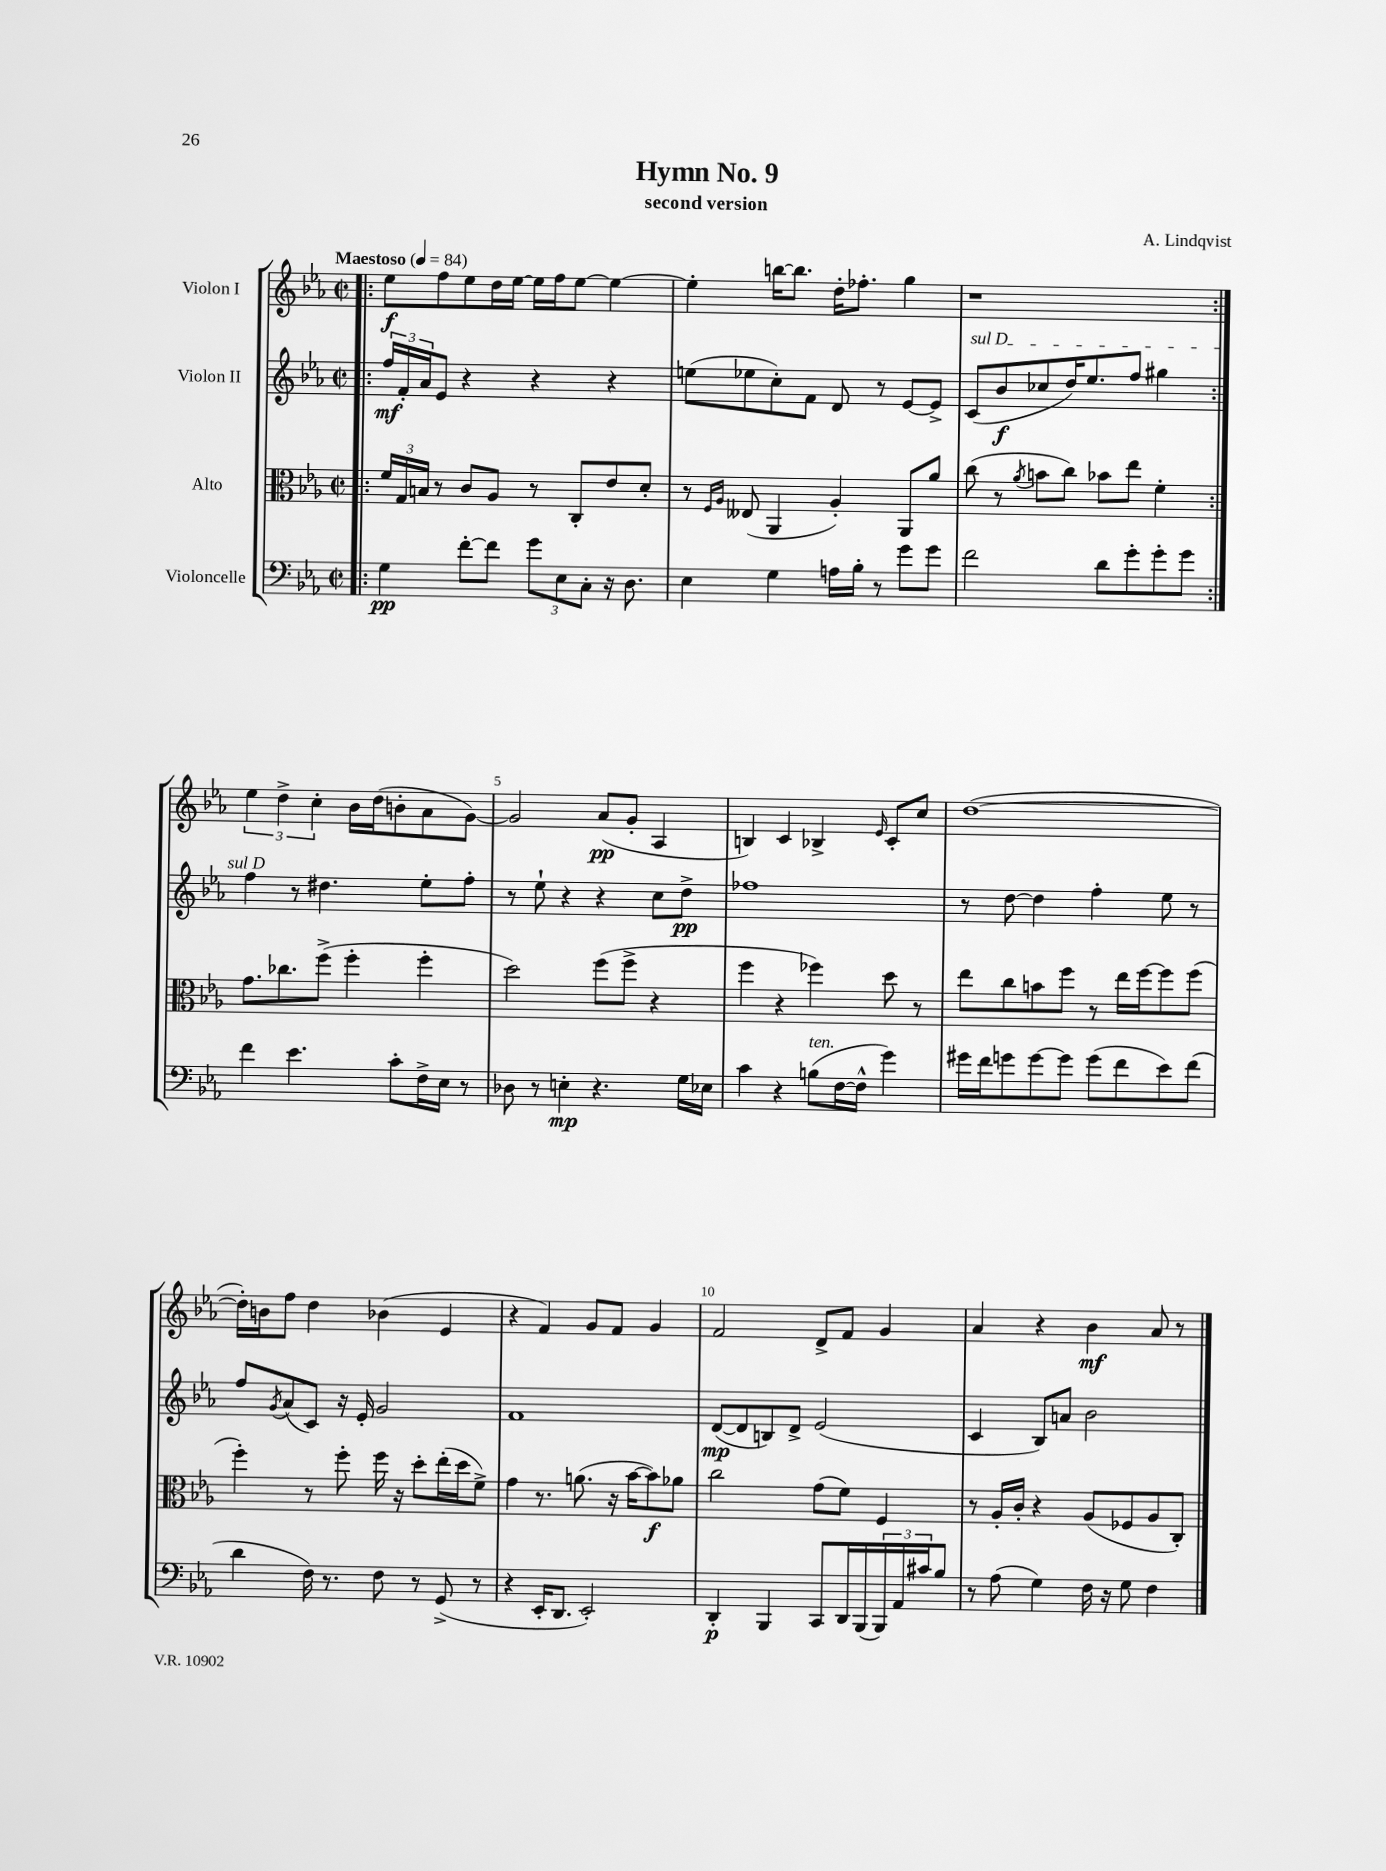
\header { title = "Hymn No. 9" composer = "A. Lindqvist" subtitle = "second version" }
<<
\new StaffGroup <<
\new Staff = "s0" \with { instrumentName = "Violon I" } {
    \clef treble \key ees \major \defaultTimeSignature \time 2/2 \tempo "Maestoso" 4 = 84
    \repeat volta 2 { \bar ".|:" ees''8\f f''8 ees''8 d''16 ees''16~ ees''16 f''16 ees''8~ ees''4~ |
    ees''4-. b''16~ b''8. d''16-. fes''8.-. g''4 |
    r1 | }
    \tuplet 3/2 { ees''4 d''4-> c''4-. } bes'16 d''16( b'8-. aes'8 g'8~) |
    g'2 aes'8\pp( g'8-. aes4 |
    b4) c'4 bes4-> \grace { ees'16 } c'8-. c''8 |
    d''1~( |
    d''16-.) b'16 f''8 d''4 bes'4( ees'4 |
    r4 f'4) g'8 f'8 g'4 |
    f'2 d'8-> f'8 g'4 |
    aes'4 r4 bes'4\mf aes'8 r8 \bar "|." |
}
\new Staff = "s1" \with { instrumentName = "Violon II" } {
    \clef treble \key ees \major \defaultTimeSignature \time 2/2
    \repeat volta 2 { \bar ".|:" \tuplet 3/2 { f''16\mf f'16-. aes'16 } ees'8 r4 r4 r4 |
    e''8( ees''8 c''8-.) f'8 d'8 r8 ees'8~ ees'8-> |
    \once \override TextSpanner.bound-details.left.text = \markup { \italic "sul D" } c'8\startTextSpan( bes'8\f ces''8 d''16) ees''8. f''8 gis''4 | }
    f''4\stopTextSpan r8 dis''4. ees''8-. f''8-. |
    r8 ees''8-! r4 r4 c''8 d''8->\pp |
    fes''1 |
    r8 d''8~ d''4 f''4-. ees''8 r8 |
    f''8 \acciaccatura { g'8 } aes'8( c'8) r16 ees'16-. g'2 |
    f'1 |
    d'8~\mp( d'8 b8) d'8-> ees'2( |
    c'4 bes8) a'8 bes'2 \bar "|." |
}
\new Staff = "s2" \with { instrumentName = "Alto" } {
    \clef alto \key ees \major \defaultTimeSignature \time 2/2
    \repeat volta 2 { \bar ".|:" \tuplet 3/2 { f'16 g16 b16 } r8 c'8 aes8 r8 c8-. ees'8 d'8-. |
    r8 \grace { f16 aes16 } eeses8( aes,4 aes4-.) aes,8 aes'8 |
    c''8( r8 \acciaccatura { aes'8 } b'8 c''8) bes'8 ees''8 f'4-. | }
    g'8. ces''8. f''8->( f''4-. f''4-. |
    d''2) f''8( f''8-> r4 |
    f''4 r4 fes''4) d''8 r8 |
    ees''8 c''8 b'8 f''8 r8 ees''16 f''16~ f''8 f''8( |
    f''4-.) r8 f''8-. f''16 r16 d''8-. ees''16-.( d''16 f'8->) |
    g'4 r8. a'8.( r16 bes'16~ bes'8\f) aes'8 |
    c''2 g'8( f'8) f4 |
    r8 aes16-. c'16-. r4 aes8( fes8 aes8 c8-.) \bar "|." |
}
\new Staff = "s3" \with { instrumentName = "Violoncelle" } {
    \clef bass \key ees \major \defaultTimeSignature \time 2/2
    \repeat volta 2 { \bar ".|:" g4\pp f'8~-. f'8 \tuplet 3/2 { g'8 ees8 c8-. } r16 d8. |
    ees4 g4 a16 bes16-. r8 g'8 g'8 |
    f'2 d'8 g'8-. g'8-. g'8 | }
    f'4 ees'4. c'8-. f16-> ees16 r8 |
    des8 r8 e4-.\mp r4. g16 ees16 |
    c'4 r4 b8^\markup { \italic "ten." }( f16~ f16-^ g'4) |
    gis'16 f'16 g'8 g'8~ g'8 g'8( f'8 ees'8) f'8( |
    d'4 f16) r8. f8 r8 g,8->( r8 |
    r4 ees,16-. d,8. ees,2-.) |
    d,4-.\p bes,,4 c,8 d,16 bes,,16( \tuplet 3/2 { bes,,16) aes,16 cis'16 } bes8 |
    r8 aes8( g4) f16 r16 g8 f4 \bar "|." |
}
>>
>>
\layout { \context { \Score \override BarNumber.break-visibility = ##(#f #t #t) barNumberVisibility = #(every-nth-bar-number-visible 5) } }
